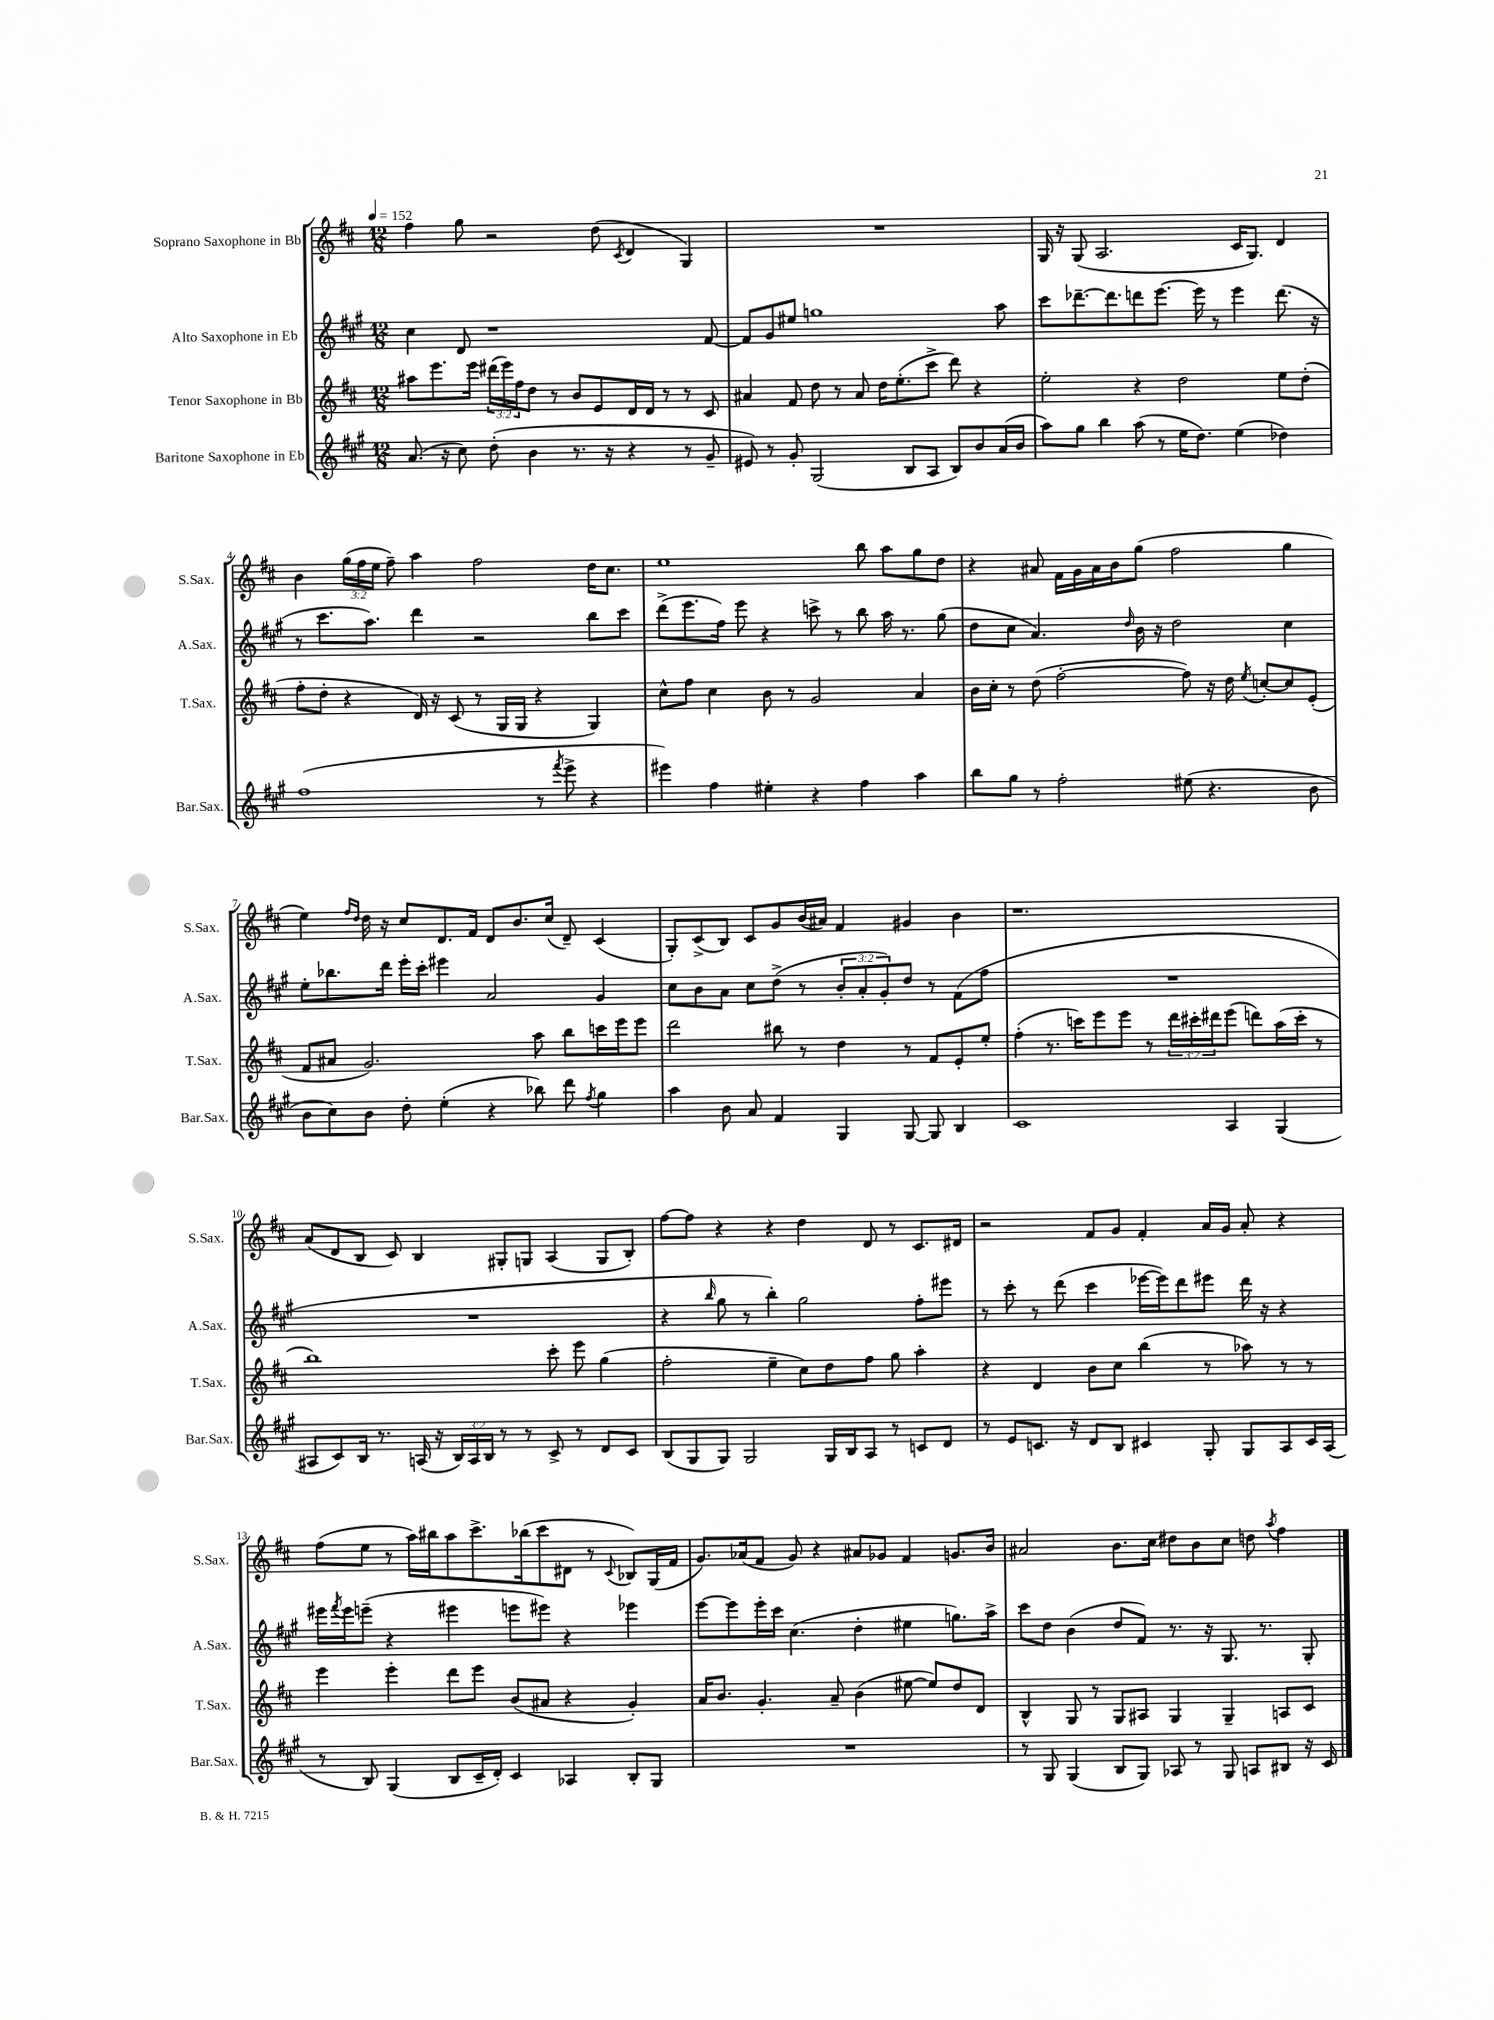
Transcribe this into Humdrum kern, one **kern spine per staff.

**kern	**kern	**kern	**kern
*part4	*part3	*part2	*part1
*staff4	*staff3	*staff2	*staff1
*I"Baritone Saxophone in Eb	*I"Tenor Saxophone in Bb	*I"Alto Saxophone in Eb	*I"Soprano Saxophone in Bb
*I'Bar.Sax.	*I'T.Sax.	*I'A.Sax.	*I'S.Sax.
*clefG2	*clefG2	*clefG2	*clefG2
*k[f#c#g#]	*k[f#c#]	*k[f#c#g#]	*k[f#c#]
*M12/8	*M12/8	*M12/8	*M12/8
*MM152	*MM152	*MM152	*MM152
=1	=1	=1	=1
(8.a/	8aa#X\L	4cc#\	4ff#\
.	8.eee\	.	.
16r	.	.	.
8cc#\)	.	8d/	8gg\
.	16eee\Jk	.	.
(8dd'\	(24ddd#X\LL	1r	2r
.	24eee\)	.	.
.	24ff#\J	.	.
4b\	8dd\J	.	.
.	8r	.	.
8.r	8b/L	.	.
.	8e/	.	(8dd\
16r	.	.	.
.	.	.	8qc#/
4r	16d/L	.	4d/
.	16d/JJ	.	.
.	8r	.	.
8r	8r	.	4G/)
8g#~/	8c#/	[8f#/	.
=2	=2	=2	=2
8e#X/)	4a#X/	8f#/L]	1.r
8r	.	8g#/	.
8g#'/	8f#/	8ee#X/J	.
(2G#/	8dd\	1ggn	.
.	8r	.	.
.	8a#/	.	.
.	16dd\KL	.	.
.	(8.ee'\	.	.
8B/L	.	.	.
8A/J	8ccc#^\J	.	.
8B/L)	8ddd\)	.	.
8b/	4r	.	.
(16a/L	.	8aa\	.
16b/JJ	.	.	.
=3	=3	=3	=3
8aa\L)	2ee'\	8ccc#\L	16G/
.	.	.	16r
8gg#\J	.	[8.ddd-X~\	(8G/
4bb\	.	.	2.A/
.	.	8.ddd-\]	.
(8aa\	4r	8dddn\	.
8r	.	[8.eee\J	.
16ee\KL	2dd\	.	.
8.dd\J)	.	16eee\]	.
.	.	8r	.
(4ee\	.	4eee\	16c#/KL
.	.	.	8.G/J)
4dd-X\)	8ee\L	(8.ddd\	4d/
.	(8dd'\J	.	.
.	.	16r	.
!!LO:LB:g=z
=4	=4	=4	=4
(1ff#	8ff#'\L	8r	4b\
.	8dd'\J	8.ccc#\L	.
.	4r	.	(24gg\LL
.	.	.	24ff#\
.	.	8.aa\J)	.
.	.	.	24ee\JJ
.	.	.	8ff#~\)
.	16d/)	4ddd\	4aa\
.	16r	.	.
.	(8c#/	.	.
.	8r	2r	2ff#\
.	16G/LL	.	.
.	16G/JJ	.	.
8r	4r	.	.
8qfff#/	.	.	.
8eee^\	.	.	.
4r	4G/)	8bb\L	16dd\KL
.	.	.	8.cc#\J
.	.	8ccc#\J	.
=5	=5	=5	=5
4eee#X\)	8cc#^^\L	(8ddd^\L	1ee
.	8ff#\J	8.eee\	.
4ff#\	4cc#\	.	.
.	.	16ff#\Jk)	.
.	.	8eee\	.
4ee#X'\	8b\	4r	.
.	8r	.	.
4r	2g/	8cccn^\	.
.	.	8r	.
4ff#\	.	8bb\	8bb\
.	.	16aa\	8aa\L
.	.	8.r	.
4aa\	4a/	.	8gg\
.	.	(8gg#\	8dd\J
=6	=6	=6	=6
8bb\L	16b\LL	8dd\L	4r
.	16cc#'\JJ	.	.
8gg#\J	8r	8cc#\J	.
8r	(8dd\	4.a/)	8a#X/
2ff#'\	[2ff#'\	.	16f#\LL
.	.	.	16g\
.	.	.	16a#\
.	.	.	16b\J
.	.	16qqdd/	.
.	.	16b\	(8gg\J
.	.	16r	.
.	.	2dd\	2ff#\
(8ee#X\	8ff#\])	.	.
4.r	16r	.	.
.	16dd\	.	.
.	8qee/	.	.
.	[8ccn'/L	.	.
.	8cc/]	4cc#\	4gg\
8b\	(8e'/J	.	.
!!LO:LB:g=z
=7	=7	=7	=7
8b\L	8f#/L	8ee'\L	4ee\)
8cc#\)	8a#X/J	8.bb-X\	.
.	.	.	16qqff#/LL
.	.	.	16qqdd/JJ
8b\J	2.g/)	.	16dd\
.	.	16ddd\Jk	16r
8dd'\	.	16eee'\LL	8cc#/L
.	.	16ccc#'\JJ	.
(4ee'\	.	4eee#X\	8.d/
.	.	.	16f#/Jk
4r	.	2a/	8d/L
.	.	.	8.b/
8bb-X\)	8aa\	.	.
.	.	.	(16cc#/Jk
8ddd\	8bb\L	.	8d~/)
8qff#/	.	.	.
4gg#\	16cccn\L	4g#/	(4c#/
.	16eee\J	.	.
.	8eee\J	.	.
=8	=8	=8	=8
4aa\	2ddd\	8cc#\L	8G'/L)
.	.	8b\	(8c#^/
8b\	.	8a\J	8B/J)
8a/	.	8cc#\L	8c#/L
4f#/	8bb#X\	(8dd^\J	8g/
.	8r	8r	(16b/L
.	.	.	16a#X/JJ)
4G#/	4dd\	12b'/L	4f#/
.	.	12a'/	.
.	.	12g#'/)	.
[8G#/	8r	8dd/J	4g#X/
8G#/]	8f#/L	8r	.
4B/	8e'/	(8f#\L	4b\
.	8ee'/J	8ff#\J	.
=9	=9	=9	=9
1c#	(4ff#'\	1.r	1.r
.	8.r	.	.
.	16cccn\KL)	.	.
.	8eee\	.	.
.	8eee\J	.	.
.	8r	.	.
.	24ddd\LL	.	.
.	24ccc#X'\	.	.
.	24ddd#X\J	.	.
4A/	(8eee\J	.	.
.	8dddn\L)	.	.
(4G#/	(16aa\L	.	.
.	16ccc#'\JJ	.	.
.	8r	.	.
!!LO:LB:g=z
=10	=10	=10	=10
8A#X/L	1bb)	1.r	(8a/L
8c#/)	.	.	8d/
16B/Jk	.	.	8B/J
8.r	.	.	.
.	.	.	8c#/)
(16An/	.	.	4B/
16r	.	.	.
24B/LL)	.	.	.
24A/	.	.	.
24B/JJ	.	.	.
8r	.	.	8G#X'/L
8r	.	.	8Gn/J
8c#^/	8ccc#'\	.	(4A/
8r	8eee\	.	.
8d/L	(4gg\	.	8G/L
8c#/J	.	.	8B'/J)
=11	=11	=11	=11
(8B/L	2ff#'\	4r	[8ff#\L
8G#/	.	.	8ff#\J]
.	.	16qqbb/	.
8G#/J)	.	8gg#\	4r
2G#/	.	8r	.
.	4ee~\	4bb'\)	4r
.	8cc#\L)	2gg#\	4dd\
16G#/LL	8dd\	.	.
16B/J	.	.	.
8A/J	8ff#\J	.	8d/
8r	8gg\	.	8r
8cn/L	4aa'\	8ff#'\L	8.c#/L
8d/J	.	8eee#X\J	.
.	.	.	16d#X/Jk
=12	=12	=12	=12
8r	4r	8r	2r
8e/L	.	8ccc#'\	.
8.cn/J	4d/	8r	.
.	.	(8ddd\	.
16r	.	.	.
8d/L	8b\L	4ccc#\	8f#/L
8B/J	8cc#\J	.	8g/J
4c#X/	(4bb\	[16eee-X\LL	4f#'/
.	.	16eee-\J])	.
.	.	8ddd\	.
8G#'/	8r	8eee#X\J	16a/LL
.	.	.	16g/JJ
8G#/L	8aa-X\)	16ddd\	8a'/
.	.	16r	.
8A/	8r	4r	4r
16c#/L	8r	.	.
(16A/JJ	.	.	.
!!LO:LB:g=z
=13	=13	=13	=13
8r	4eee\	16eee#X\LL	(8ff#\L
.	.	8qfff#/	.
.	.	16eee#\J	.
8B/)	.	(8eeen~\J	8ee\J
(4G#/	4eee'\	4r	8r
.	.	.	16aa\LL)
.	.	.	16bb#X\J
8B/L	8ddd\L	4eee#X\	8aa\
16c#~/L	8eee\J	.	8.ccc#^\
16d'/JJ)	.	.	.
4c#/	(8b/L	8eeen\L	.
.	.	.	(16bb-X\k
.	8a#X/J	8eee#X\J)	8ccc#\
4A-X/	4r	4r	8d#X\J
.	.	.	8r
.	.	.	8qqc#/
8B'/L	4g'/)	4eee-X\	8B-X/L)
8G#/J	.	.	(16G/L
.	.	.	16f#/JJ
=14	=14	=14	=14
1.r	16a/KL	[8eee\L	8.g/L)
.	8.b/J	.	.
.	.	8eee\]	.
.	.	.	(16a-X/k
.	4.g'/	16eee'\L	8f#/J
.	.	16ccc#\JJ	.
.	.	(4.cc#\	8g/)
.	.	.	4r
.	8a~/	.	.
.	(4b\	4dd'\	8a#X/L
.	.	.	8g-X/J
.	[8ee#X\	4ee#X\	4f#/
.	8ee#/L])	.	.
.	8dd/	8.ggn\L)	8.gn/L
.	8d/J	.	.
.	.	16aa^\Jk	16b/Jk
=15	=15	=15	=15
8r	4B^^/	8ccc#\L	2a#X/
8G#/	.	8dd\J	.
(4G#/	8G/	(4b\	.
.	8r	.	.
8B/L	8G/L	8dd/L	8.b\L
8G#/J)	8A#X/J	8f#/J)	.
.	.	.	16cc#\Jk
8A-X/	4G/	8.r	8dd#X\L
8r	.	.	8b\
.	.	16r	.
8G#/	4G~/	8.G#/	8cc#\J
8An/L	.	.	8ddn\
.	.	8.r	.
.	.	.	8qaa/
8B#X/J	8An/L	.	4ff#\
16r	8c#/J	8G#'/	.
16c#/	.	.	.
==	==	==	==
*-	*-	*-	*-
